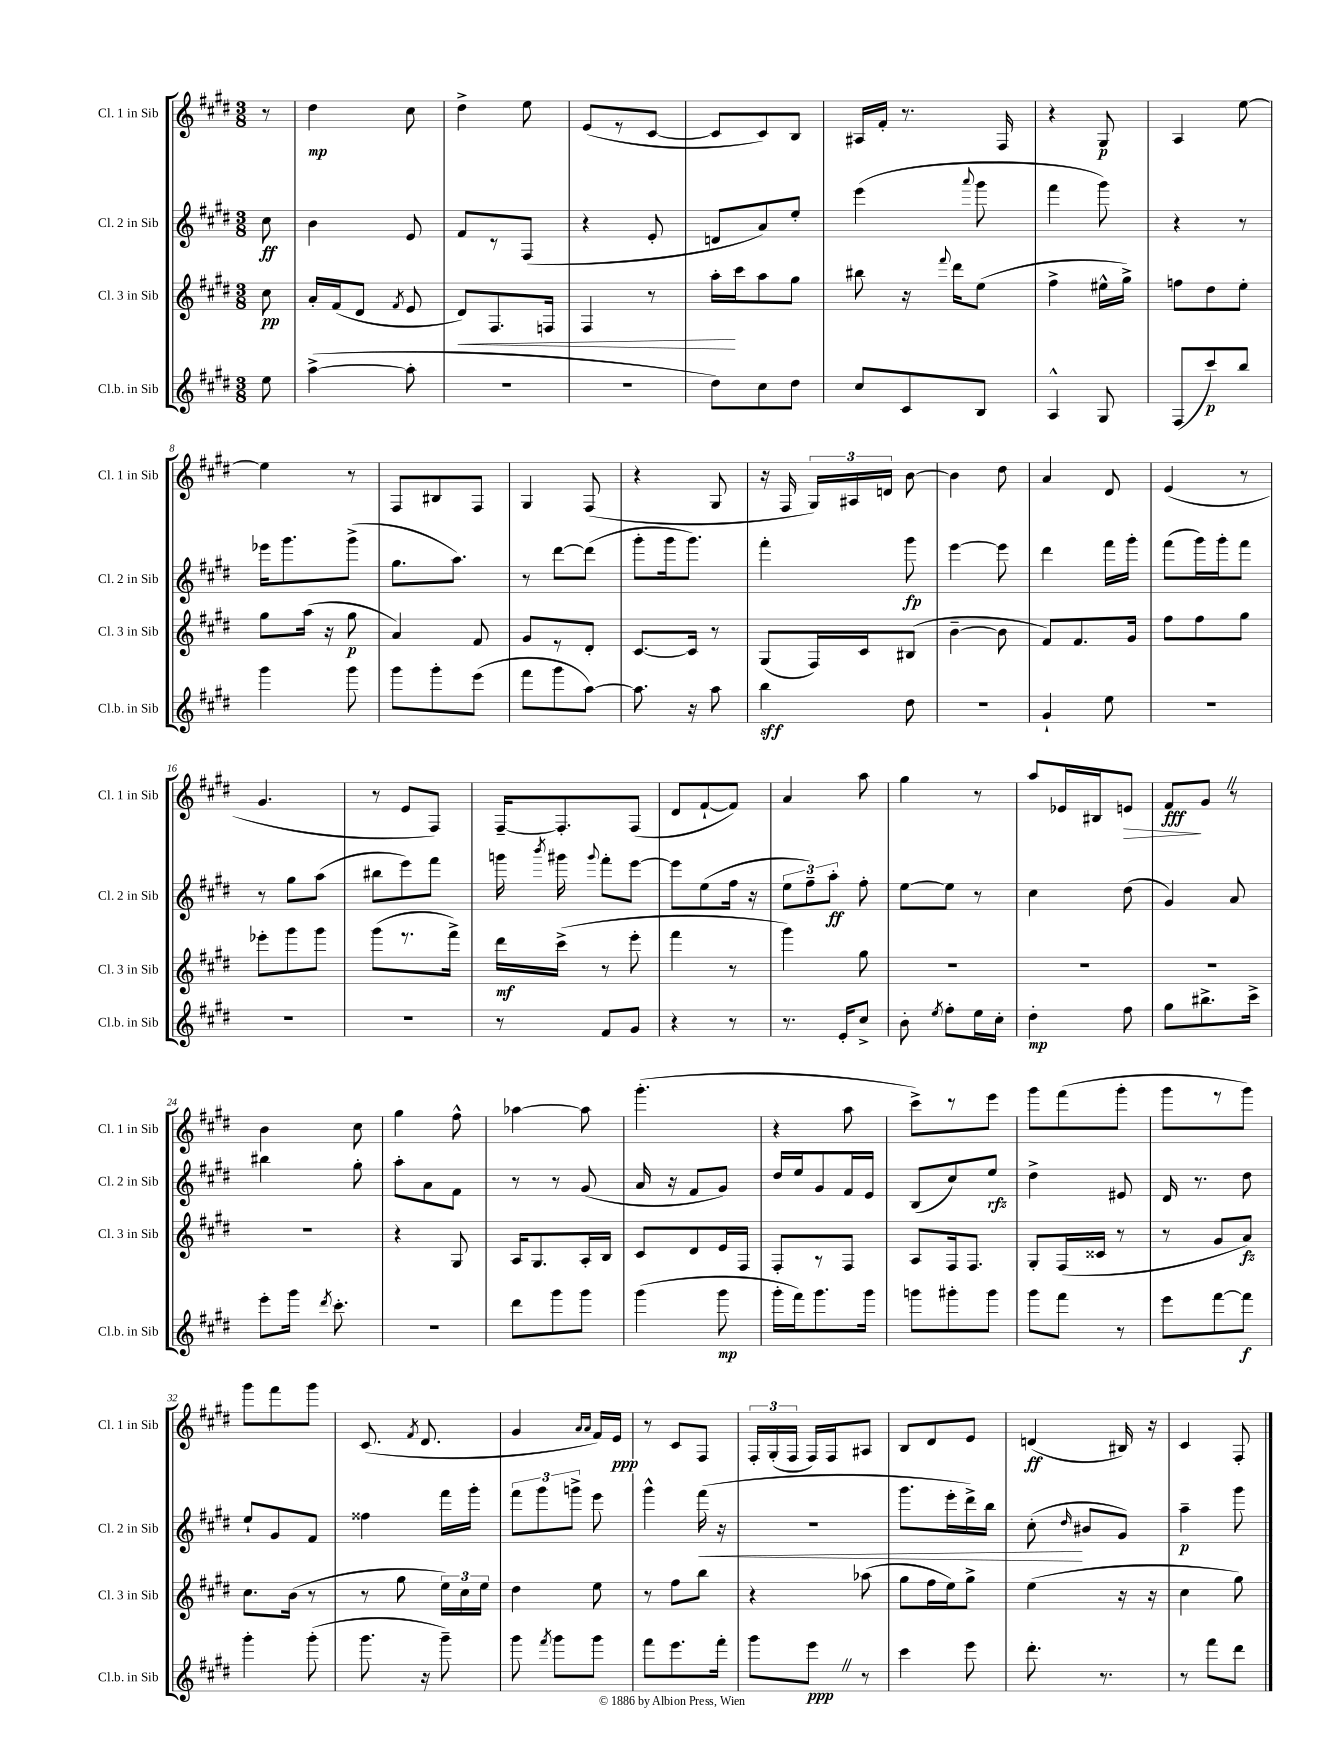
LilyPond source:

<<
\new StaffGroup <<
\new Staff = "s0" \with { instrumentName = "Cl. 1 in Sib" shortInstrumentName = "Cl. 1 in Sib" } {
    \clef treble \key e \major \numericTimeSignature \time 3/8 \partial 8
    \autoBeamOff r8 |
    dis''4\mp cis''8 |
    dis''4-> e''8 |
    e'8[( r8 cis'8]~ |
    cis'8[ cis'8) b8] |
    ais16[ fis'16]-. r8. fis16 |
    r4 gis8\p |
    a4 e''8~ |
    e''4 r8 |
    fis8[ bis8 fis8] |
    gis4 fis8( |
    r4 gis8 |
    r16 fis16 \tuplet 3/2 { gis16[) ais16 d'16] } b'8~ |
    b'4 dis''8 |
    a'4 dis'8 |
    e'4( r8 |
    gis'4. |
    r8 e'8[ fis8]) |
    fis16[~-- fis8.-. fis8]( |
    dis'8[ fis'8~-! fis'8]) |
    a'4 a''8 |
    gis''4 r8 |
    a''8[ ees'16 bis16 e'8]\> |
    fis'8[\fff\! gis'8] \once \override BreathingSign.text = \markup { \musicglyph "scripts.caesura.straight" } \breathe r8 |
    b'4 cis''8 |
    gis''4 fis''8-^ |
    aes''4~ aes''8 |
    gis'''4.-.( |
    r4 a''8 |
    cis'''8[->) r8 e'''8] |
    gis'''8[ fis'''8( gis'''8]-. |
    gis'''8[ r8 gis'''8]) |
    gis'''8[ fis'''8 gis'''8] |
    cis'8.( \acciaccatura { fis'8 } dis'8. |
    gis'4 \grace { a'16[ a'16] } fis'16[) e'16]\ppp |
    r8 cis'8[ fis8] |
    \tuplet 3/2 { fis16[-. gis16-.( fis16] } fis16[) fis16 ais8] |
    b8[ dis'8 e'8] |
    d'4\ff( bis16) r16 |
    cis'4 fis8-. \bar "|." |
}
\new Staff = "s1" \with { instrumentName = "Cl. 2 in Sib" shortInstrumentName = "Cl. 2 in Sib" } {
    \clef treble \key e \major \numericTimeSignature \time 3/8 \partial 8
    \autoBeamOff cis''8\ff |
    b'4 e'8 |
    fis'8[ r8 fis8]( |
    r4 e'8-. |
    d'8[ a'8) e''8]-. |
    e'''4( \appoggiatura { a'''8 } gis'''8 |
    fis'''4 gis'''8) |
    r4 r8 |
    ees'''16[ gis'''8. gis'''8]->( |
    gis''8.[ a''8.]) |
    r8 dis'''8[~ dis'''8]( |
    gis'''8[-. gis'''16 gis'''8.]) |
    fis'''4-. gis'''8\fp |
    e'''4~ e'''8 |
    dis'''4 fis'''16[ gis'''16]-. |
    fis'''8[( gis'''16) gis'''16-. fis'''8] |
    r8 gis''8[ a''8]( |
    bis''8[ e'''8) fis'''8] |
    g'''16 \acciaccatura { b'''8 } gis'''16 \appoggiatura { gis'''8 } fis'''8[-. e'''8]~ |
    e'''8[ e''8( fis''16] r16 |
    \tuplet 3/2 { e''8[ fis''8--) a''8]-.\ff } fis''8-. |
    e''8[~ e''8] r8 |
    cis''4 dis''8( |
    gis'4) a'8 |
    bis''4 gis''8-. |
    a''8[-. a'8 fis'8] |
    r8 r8 gis'8( |
    a'16 r16 fis'8[ gis'8]) |
    dis''16[ e''16 gis'8 fis'16 e'16] |
    b8[( cis''8) e''8]\rfz |
    dis''4-> eis'8 |
    dis'16 r8. dis''8 |
    e''8[-! gis'8 fis'8] |
    fisis''4 fis'''16[ gis'''16]-. |
    \tuplet 3/2 { fis'''8[ gis'''8 g'''8]-> } e'''8 |
    gis'''4-^ fis'''16\<( r16 |
    R4. |
    gis'''8.[ e'''16-. dis'''16->) b''16] |
    cis''8-.\!( \grace { dis''16 } bis'8[ gis'8]) |
    a''4--\p gis'''8 \bar "|." |
}
\new Staff = "s2" \with { instrumentName = "Cl. 3 in Sib" shortInstrumentName = "Cl. 3 in Sib" } {
    \clef treble \key e \major \numericTimeSignature \time 3/8 \partial 8
    \autoBeamOff cis''8\pp |
    a'16[-. fis'16( dis'8] \acciaccatura { fis'8 } e'8 |
    dis'8[\<) fis8. f16] |
    fis4 r8 |
    a''16[-.\! cis'''16 a''8 gis''8] |
    bis''8 r16 \appoggiatura { fis'''8 } dis'''16[ e''8]( |
    fis''4-> eis''16[-^ gis''16]->) |
    f''8[ dis''8 e''8]-. |
    gis''8[ a''16]( r16 gis''8\p |
    a'4) fis'8 |
    gis'8[ r8 dis'8]-. |
    cis'8.[~ cis'16] r8 |
    gis8[( fis16) cis'16 bis8]( |
    b'4~-- b'8 |
    fis'8[) fis'8. gis'16] |
    fis''8[ fis''8 gis''8] |
    ees'''8[-. gis'''8 gis'''8] |
    gis'''8[( r8. fis'''16]->) |
    dis'''16[\mf cis'''16]->( r8 e'''8-. |
    fis'''4 r8 |
    gis'''4) gis''8 |
    R4. |
    R4. |
    R4. |
    R4. |
    r4 gis8 |
    a16[ gis8. a16-. b16] |
    cis'8[ dis'8 e'16 fis16] |
    fis8[-. r8 fis8] |
    a8[ fis16 fis8.] |
    gis8[-. fis16( cisis'16] r8 |
    r8 gis'8[ a'8]\fz) |
    cis''8.[ b'16]( r8 |
    r8 gis''8 \tuplet 3/2 { e''16[) cis''16 e''16] } |
    dis''4 e''8 |
    r8 fis''8[ b''8] |
    r4 aes''8( |
    gis''8[ fis''16 e''16) gis''8]-> |
    e''4( r16 r16 |
    cis''4 gis''8) \bar "|." |
}
\new Staff = "s3" \with { instrumentName = "Cl.b. in Sib" shortInstrumentName = "Cl.b. in Sib" } {
    \clef treble \key e \major \numericTimeSignature \time 3/8 \partial 8
    \autoBeamOff e''8 |
    a''4~->( a''8-. |
    R4. |
    R4. |
    dis''8[) cis''8 dis''8] |
    cis''8[ cis'8 b8] |
    a4-^ gis8 |
    fis8[( cis'''8\p) b''8] |
    gis'''4 gis'''8 |
    gis'''8[ gis'''8-. e'''8]( |
    fis'''8[ gis'''8 a''8]~) |
    a''8. r16 a''8 |
    b''4\sff dis''8 |
    R4. |
    gis'4-! e''8 |
    R4. |
    R4. |
    R4. |
    r8 fis'8[ gis'8] |
    r4 r8 |
    r8. e'16[-. cis''8]-> |
    b'8-. \acciaccatura { e''8 } fis''8[-. e''16 cis''16]-. |
    dis''4-.\mp fis''8 |
    gis''8[ bis''8.-> cis'''16]-> |
    e'''8[-. gis'''16] \acciaccatura { dis'''8 } cis'''8.-. |
    R4. |
    dis'''8[ gis'''8 gis'''8] |
    gis'''4( gis'''8\mp |
    gis'''16[-. fis'''16) gis'''8. gis'''16] |
    g'''8[ gis'''8-. gis'''8] |
    gis'''8[ fis'''8] r8 |
    e'''8[ fis'''8~ fis'''8]\f |
    gis'''4-. gis'''8-.( |
    gis'''8. r16 gis'''8--) |
    gis'''8 \acciaccatura { fis'''8 } gis'''8[ gis'''8] |
    fis'''8[ e'''8. fis'''16]-. |
    gis'''8[ e'''8]\ppp \once \override BreathingSign.text = \markup { \musicglyph "scripts.caesura.straight" } \breathe r8 |
    cis'''4 e'''8 |
    dis'''8.-. r8. |
    r8 fis'''8[ dis'''8] \bar "|." |
}
>>
>>
